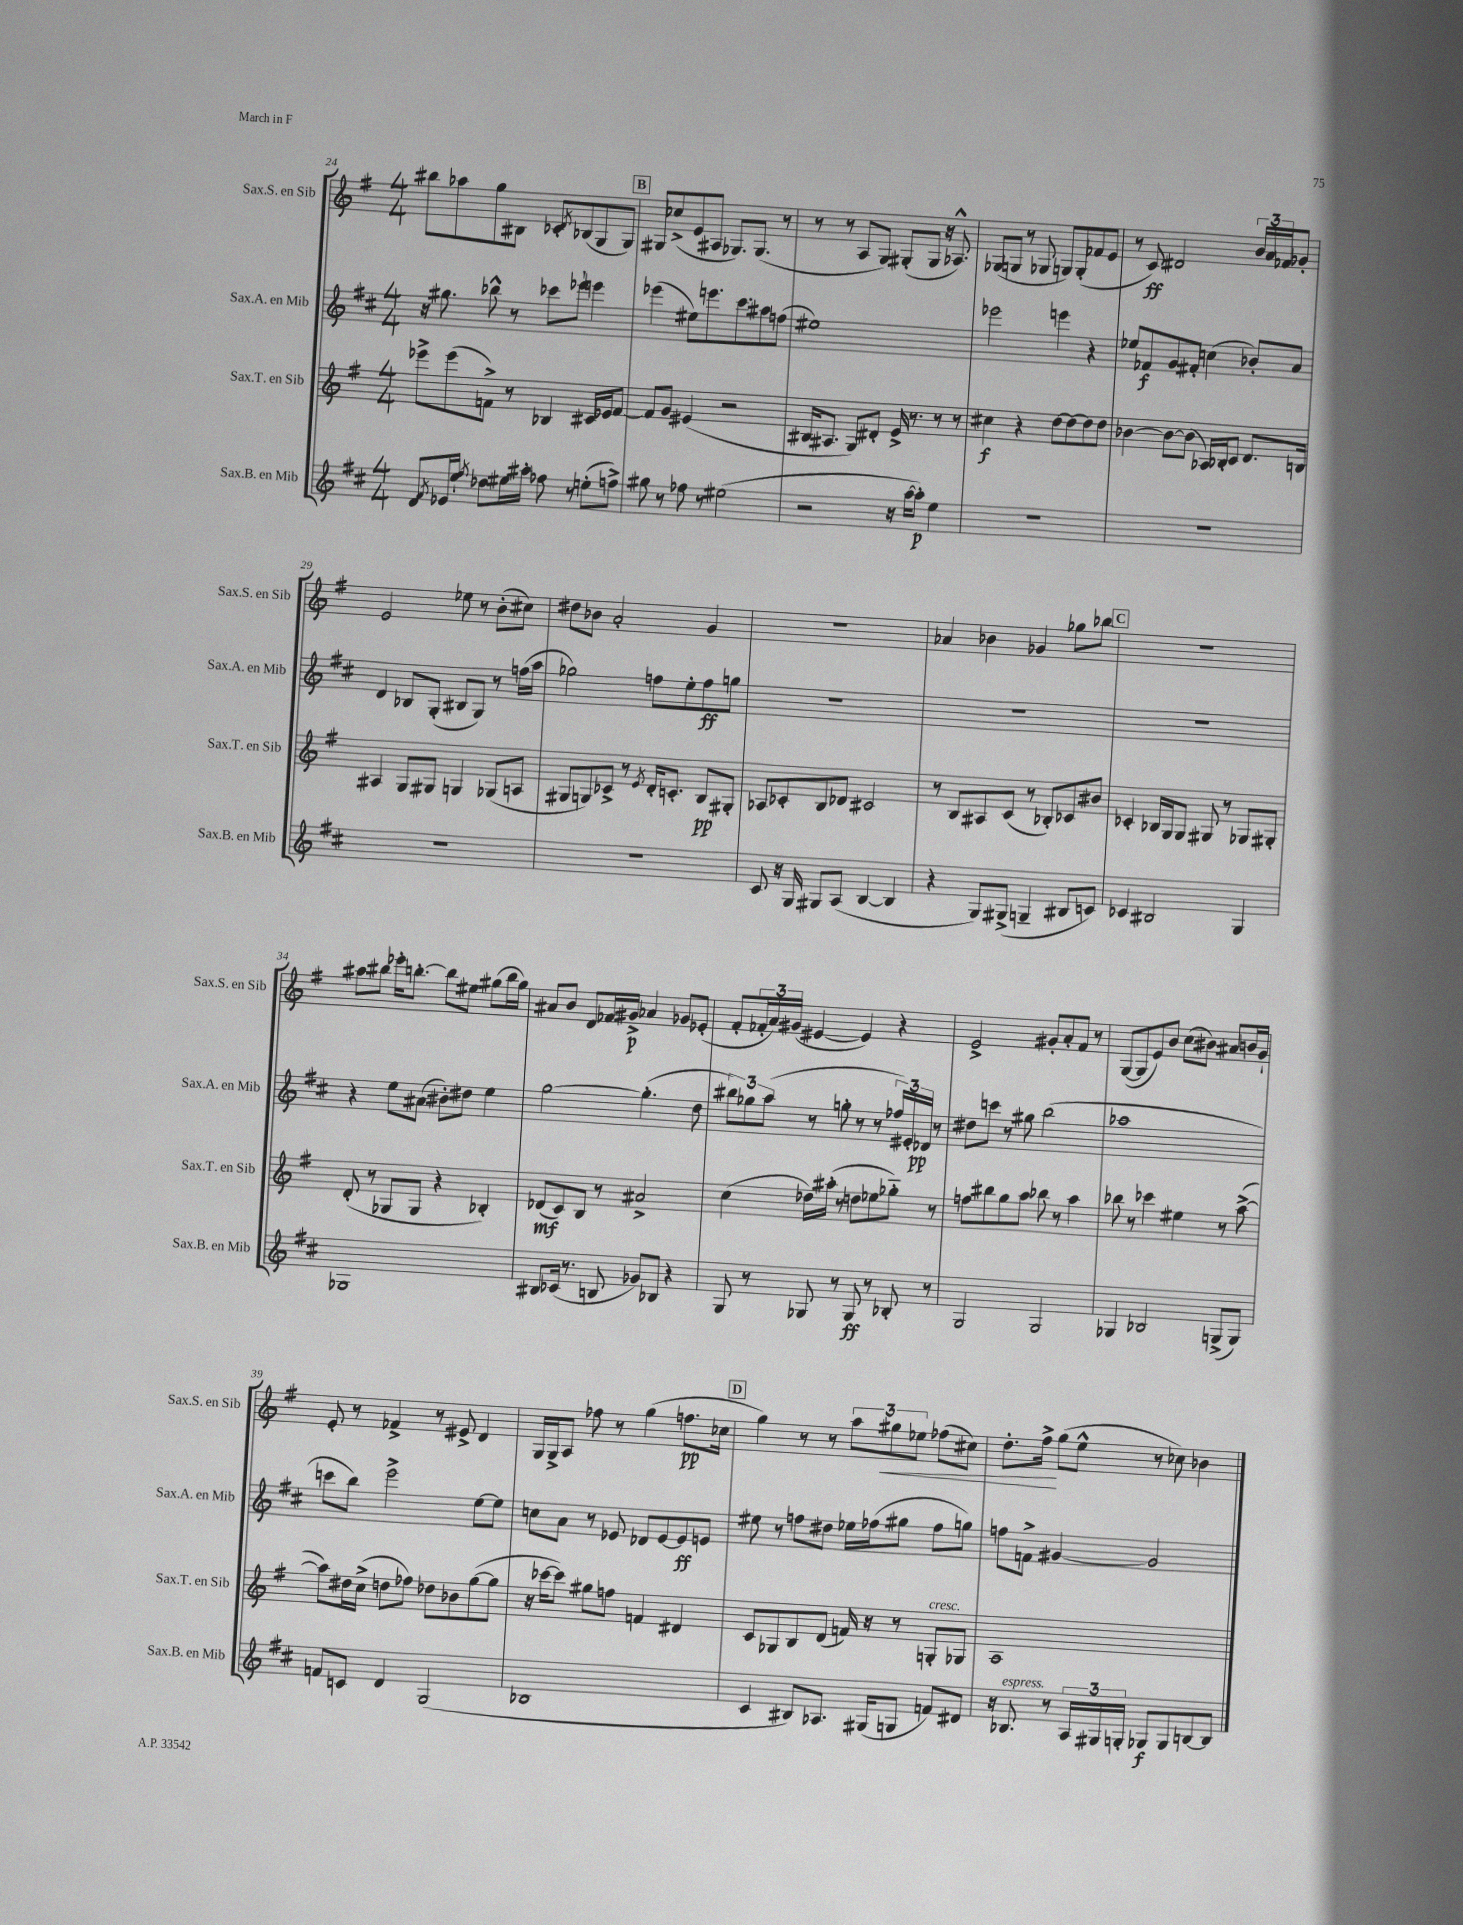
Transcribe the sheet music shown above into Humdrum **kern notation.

**kern	**dynam	**kern	**dynam	**kern	**dynam	**kern	**dynam
*part4	*part4	*part3	*part3	*part2	*part2	*part1	*part1
*staff4	*staff4	*staff3	*staff3	*staff2	*staff2	*staff1	*staff1
*I"Sax.B. en Mib	*	*I"Sax.T. en Sib	*	*I"Sax.A. en Mib	*	*I"Sax.S. en Sib	*
*I'Sax.B. en Mib	*	*I'Sax.T. en Sib	*	*I'Sax.A. en Mib	*	*I'Sax.S. en Sib	*
*clefG2	*	*clefG2	*	*clefG2	*	*clefG2	*
*k[f#c#]	*	*k[f#]	*	*k[f#c#]	*	*k[f#]	*
*M4/4	*	*M4/4	*	*M4/4	*	*M4/4	*
=24	=24	=24	=24	=24	=24	=24	=24
8d/L	.	8eee-X^\L	.	16r	.	8bb#X\L	.
.	.	.	.	8.gg#X\	.	.	.
8qf#/	.	.	.	.	.	.	.
16e-X/L	.	(8eee-\	.	.	.	8aa-X\	.
16ee`/JJ	.	.	.	.	.	.	.
8qff#/	.	.	.	.	.	.	.
8dd-X\L	.	8fn^\J)	.	8bb-X^^\	.	8gg\	.
16ee#X\L	.	8r	.	8r	.	8B#X\J	.
16aa#X'\JJ	.	.	.	.	.	.	.
8ff-X\	.	4B-X/	.	8ccc-X\L	.	8c-X'/L	.
.	.	.	.	.	.	8qd/	.
8r	.	.	.	8eee-X`\J	.	(8B-X/	.
(8een'\L	.	16c#X/LL	.	4eeen\	.	8G/	.
.	.	16e-X/J	.	.	.	.	.
8ffn^\J)	.	[8f/J	.	.	.	8G/J)	.
!!LO:REH:place=s1:t=B
=25	=25	=25	=25	=25	=25	=25	=25
8gg#X\	.	8f/L]	.	(4eee-X\	.	8G#X/L	.
8r	.	8g/J	.	.	.	(8cc-X^/	.
8ff-X\	.	(4e#X/	.	8ee#X\L)	.	8e/	.
8r	.	.	.	8.eeen\	.	8A#X/J	.
(2ee#X\	.	2r	.	.	.	8.G-X/L)	.
.	.	.	.	8.ccc#\	.	.	.
.	.	.	.	.	.	(8.G-/J	.
.	.	.	.	8aa#X\	.	.	.
.	.	.	.	(8ffn\J	.	8r	.
=26	=26	=26	=26	=26	=26	=26	=26
2r	.	16B#X/KL	.	1ee#X)	.	8r	.
.	.	8.A#X/J	.	.	.	.	.
.	.	.	.	.	.	8r	.
.	.	8G/L)	.	.	.	8A/L	.
.	.	8d#X'/J	.	.	.	8G/J)	.
16r	.	16e^/	.	.	.	(8G#X'/L	.
[16aa\KL	.	8.r	.	.	.	.	.
8aa'\J])	p	.	.	.	.	8G#/J	.
4ee\	.	8r	.	.	.	16r	.
.	.	.	.	.	.	8.A-X^^/)	.
.	.	8r	.	.	.	.	.
=27	=27	=27	=27	=27	=27	=27	=27
1r	.	4cc#X\	f	2eee-X\	.	(8G-X/L	.
.	.	.	.	.	.	8Gn/J	.
.	.	4r	.	.	.	8r	.
.	.	.	.	.	.	8G-X/	.
.	.	[8dd\L	.	4eeen\	.	8Gn/L)	.
.	.	8dd\_	.	.	.	(8G'/	.
.	.	8dd\]	.	4r	.	8f-X/	.
.	.	8dd\J	.	.	.	8e/J	.
=28	=28	=28	=28	=28	=28	=28	=28
1r	.	[4b-X\	.	8ee-X/L	.	8r	.
.	.	.	.	8f-X/	f	8c/)	ff
.	.	8b-\L_	.	8g/	.	2d#X/	.
.	.	(8b-\J]	.	8f#X'/J	.	.	.
.	.	16A-X/LL)	.	(4ccn\	.	.	.
.	.	16B-X'/J	.	.	.	.	.
.	.	8c/J	.	.	.	.	.
.	.	8.d/L	.	8b-X'/L)	.	24b/LL	.
.	.	.	.	.	.	24a/	.
.	.	.	.	.	.	24f-X/J	.
.	.	.	.	8a/J	.	8g-X'/J	.
.	.	16Bn/Jk	.	.	.	.	.
!!LO:LB:g=z
=29	=29	=29	=29	=29	=29	=29	=29
1r	.	4A#X/	.	4d/	.	2e/	.
.	.	8G/L	.	8B-X/L	.	.	.
.	.	8G#X/J	.	(8G'/J	.	.	.
.	.	4Gn/	.	8B#X/L	.	8ee-X\	.
.	.	.	.	8G/J)	.	8r	.
.	.	(8G-X/L	.	8r	.	(8b'\L	.
.	.	8An/J	.	(16ffn\LL	.	8cc#X\J)	.
.	.	.	.	16aa\JJ	.	.	.
=30	=30	=30	=30	=30	=30	=30	=30
1r	.	8G#X/L	.	2gg-X\)	.	8dd#X\L	.
.	.	8Gn/)	.	.	.	8b-X\J	.
.	.	8c-X^/J	.	.	.	2a'/	.
.	.	8r	.	.	.	.	.
.	.	8qe/	.	.	.	.	.
.	.	16d'/KL	.	8ffn\L	.	.	.
.	.	8.cn'/J	.	.	.	.	.
.	.	.	.	8ee'\	.	.	.
.	.	8B/L	pp	8ff\	ff	4g/	.
.	.	8G#X'/J	.	8ggn\J	.	.	.
=31	=31	=31	=31	=31	=31	=31	=31
8c#/	.	8A-X/L	.	1r	.	1r	.
16r	.	8c-X'/	.	.	.	.	.
16G/	.	.	.	.	.	.	.
8G#X/L	.	8B/	.	.	.	.	.
(8A/J	.	8d-X/J	.	.	.	.	.
[4B/	.	2c#X/	.	.	.	.	.
4B/]	.	.	.	.	.	.	.
=32	=32	=32	=32	=32	=32	=32	=32
4r	.	8r	.	1r	.	4a-X/	.
.	.	8B/L	.	.	.	.	.
8G/L)	.	8A#X/	.	.	.	4b-X\	.
(8G#X^/J	.	(8c/J	.	.	.	.	.
4Gn~/	.	8r	.	.	.	4g-X/	.
.	.	8B-X'/L)	.	.	.	.	.
8B#X/L	.	8c-X/	.	.	.	8gg-X\L	.
8cn/J)	.	8b#X/J	.	.	.	8bb-X\J	.
!!LO:REH:place=s1:t=C
=33	=33	=33	=33	=33	=33	=33	=33
4c-X/	.	4c-X'/	.	1r	.	1r	.
2B#X/	.	16B-X/LL	.	.	.	.	.
.	.	16G/J	.	.	.	.	.
.	.	8G/J	.	.	.	.	.
.	.	8G#X/	.	.	.	.	.
.	.	8r	.	.	.	.	.
4G/	.	8G-X/L	.	.	.	.	.
.	.	8G#X'/J	.	.	.	.	.
!!LO:LB:g=z
=34	=34	=34	=34	=34	=34	=34	=34
1G-X	.	(8d'/	.	4r	.	8aa#X\L	.
.	.	8r	.	.	.	8bb#X\J	.
.	.	8G-X/L	.	8ee\L	.	16eee-X'\KL	.
.	.	.	.	.	.	[8.bbn'\J	.
.	.	8G-/J	.	(8a#X\J	.	.	.
.	.	4r	.	8b#X'\L)	.	8bb\L]	.
.	.	.	.	8dd#X\J	.	8ee#X\J	.
.	.	4B-X'/)	.	4ee\	.	(8gg#X\L	.
.	.	.	.	.	.	16bb\L	.
.	.	.	.	.	.	16gg#\JJ)	.
=35	=35	=35	=35	=35	=35	=35	=35
8B#X/L	.	(8d-X/L	mf	[2gg\	.	8a#X/L	.
(16c-X/Jk	.	8c/)	.	.	.	8b/J	.
8.r	.	.	.	.	.	.	.
.	.	8B/J	.	.	.	8d/L	.
8Bn/	.	8r	.	.	.	16f-X/L	.
.	.	.	.	.	.	16g#X^/JJ	p
8g-X/L)	.	2a#X^/	.	(4.gg'\]	.	4a-X/	.
8B-X/J	.	.	.	.	.	.	.
4r	.	.	.	.	.	8g-X/L	.
.	.	.	.	8dd\	.	(8e-X'/J	.
=36	=36	=36	=36	=36	=36	=36	=36
8G/	.	(4cc\	.	12bb#X\L)	.	8f#'/L	.
.	.	.	.	12gg-X\	.	.	.
8r	.	.	.	.	.	24f-X'/L	.
.	.	.	.	(12aa\J	.	24a/)	.
.	.	.	.	.	.	(24g#X/JJ	.
8G-X/	.	16dd-X\LL)	.	8r	.	[4e#X/	.
.	.	(16aa#X'\JJ	.	.	.	.	.
8r	.	8r	.	8ggn'\	.	.	.
8G-/	ff	8ddn\L	.	8r	.	4e#/])	.
8r	.	8ee-X\	.	8r	.	.	.
8B-X'/	.	8gg-X\J)	.	24ff-X/LL)	.	4r	.
.	.	.	.	24e#X'/	.	.	.
.	.	.	.	24d-X/JJ	pp	.	.
8r	.	8r	.	8r	.	.	.
=37	=37	=37	=37	=37	=37	=37	=37
2G/	.	8ffn\L	.	8dd#X\L	.	2e^/	.
.	.	8bb#X\	.	8cccn\J	.	.	.
.	.	8gg\	.	8r	.	.	.
.	.	8aa\J	.	8gg#X\	.	.	.
2G/	.	8bb-X\	.	(2bb\	.	8g#X'/L	.
.	.	8r	.	.	.	8a'/	.
.	.	4aa\	.	.	.	8f#/J	.
.	.	.	.	.	.	8r	.
=38	=38	=38	=38	=38	=38	=38	=38
4G-X/	.	8bb-X\	.	1aa-X	.	([8G/L	.
.	.	8r	.	.	.	8G/]	.
2B-X/	.	4ccc-X\	.	.	.	8e/)	.
.	.	.	.	.	.	8b/J	.
.	.	4ee#X\	.	.	.	(8cc\L	.
.	.	.	.	.	.	8b#X\J)	.
(8Gn^/L	.	8r	.	.	.	8a#X/L	.
8G/J)	.	([8aa^\	.	.	.	16bn/L	.
.	.	.	.	.	.	16g`/JJ	.
!!LO:LB:g=z
=39	=39	=39	=39	=39	=39	=39	=39
8fn/L	.	8aa\L])	.	8cccn\L	.	8e'/	.
8cn/J	.	16dd#X\L	.	8bb\J)	.	8r	.
.	.	(16cc^\JJ	.	.	.	.	.
4d/	.	8ddn\L	.	2eee^\	.	4f-X^/	.
.	.	8ff-X\J)	.	.	.	.	.
(2G/	.	8dd-X\L	.	.	.	8r	.
.	.	8b-X\	.	.	.	8e#X^/	.
.	.	([8gg\	.	[8ee\L	.	4d/	.
.	.	8gg\J]	.	8ee\J]	.	.	.
=40	=40	=40	=40	=40	=40	=40	=40
1B-X	.	16r	.	8ccn\L	.	16G/LL	.
.	.	[16ccc-X\KL	.	.	.	16G^/J	.
.	.	8ccc-\J])	.	8a\J	.	8A/J	.
.	.	8gg#X\L	.	8r	.	8ff-X\	.
.	.	8ffn\J	.	8e-X/	.	8r	.
.	.	4fn/	.	8d-X/L	.	(4gg\	.
.	.	.	.	[8e-/	.	.	.
.	.	4d#X/	.	8e-/]	ff	8.ffn\L	pp
.	.	.	.	8en/J	.	.	.
.	.	.	.	.	.	16cc-X\Jk	.
!!LO:REH:place=s1:t=D
=41	=41	=41	=41	=41	=41	=41	=41
4c#/	.	8c/L	.	8ee#X\	.	4gg\)	.
.	.	8G-X/	.	8r	.	.	.
8B#X/L)	.	8B/	.	8ffn\L	.	8r	.
8.A-X/J	.	(8d/J	.	8dd#X\J	.	8r	.
.	.	16fn/)	.	16ee-X\LL	.	12aa\L	.
(16G#X/KL	.	16r	.	(16ff-X\J	.	.	.
!	!	!	!	!	!	!	!LO:HP:b
.	.	.	.	.	.	12gg#X\	<
8Gn/J	.	8r	.	8gg#X\J	.	.	.
.	.	.	.	.	.	12ee-X\J	.
!	!	!LO:TX:a:i:t=cresc.	!	!	!	!	!
8fn/L)	.	8Gn'/L	.	8ff-\L	.	(8ff-X\L	.
8d#X/J	.	8G-X/J	.	8ggn\J)	.	8cc#X\J)	.
=42	=42	=42	=42	=42	=42	=42	=42
16r	.	1A	.	8ffn\L	.	8.dd'\L	.
!LO:TX:a:i:t=espress.	!	!	!	!	!	!	!
8.B-X/	.	.	.	.	.	.	.
.	.	.	.	8fn^\J	.	.	.
.	.	.	.	.	.	16ff#^\Jk	.
8r	.	.	.	[4g#X/	.	(8gg\L	[
24A/LL	.	.	.	.	.	8ee^^\J	.
24G#X/	.	.	.	.	.	.	.
24Gn'/JJ	.	.	.	.	.	.	.
8G-X/L	f	.	.	2g#/]	.	8r	.
8G-/	.	.	.	.	.	8cc-X\)	.
[8Bn/	.	.	.	.	.	4b-X\	.
8B/J]	.	.	.	.	.	.	.
==	==	==	==	==	==	==	==
*-	*-	*-	*-	*-	*-	*-	*-
